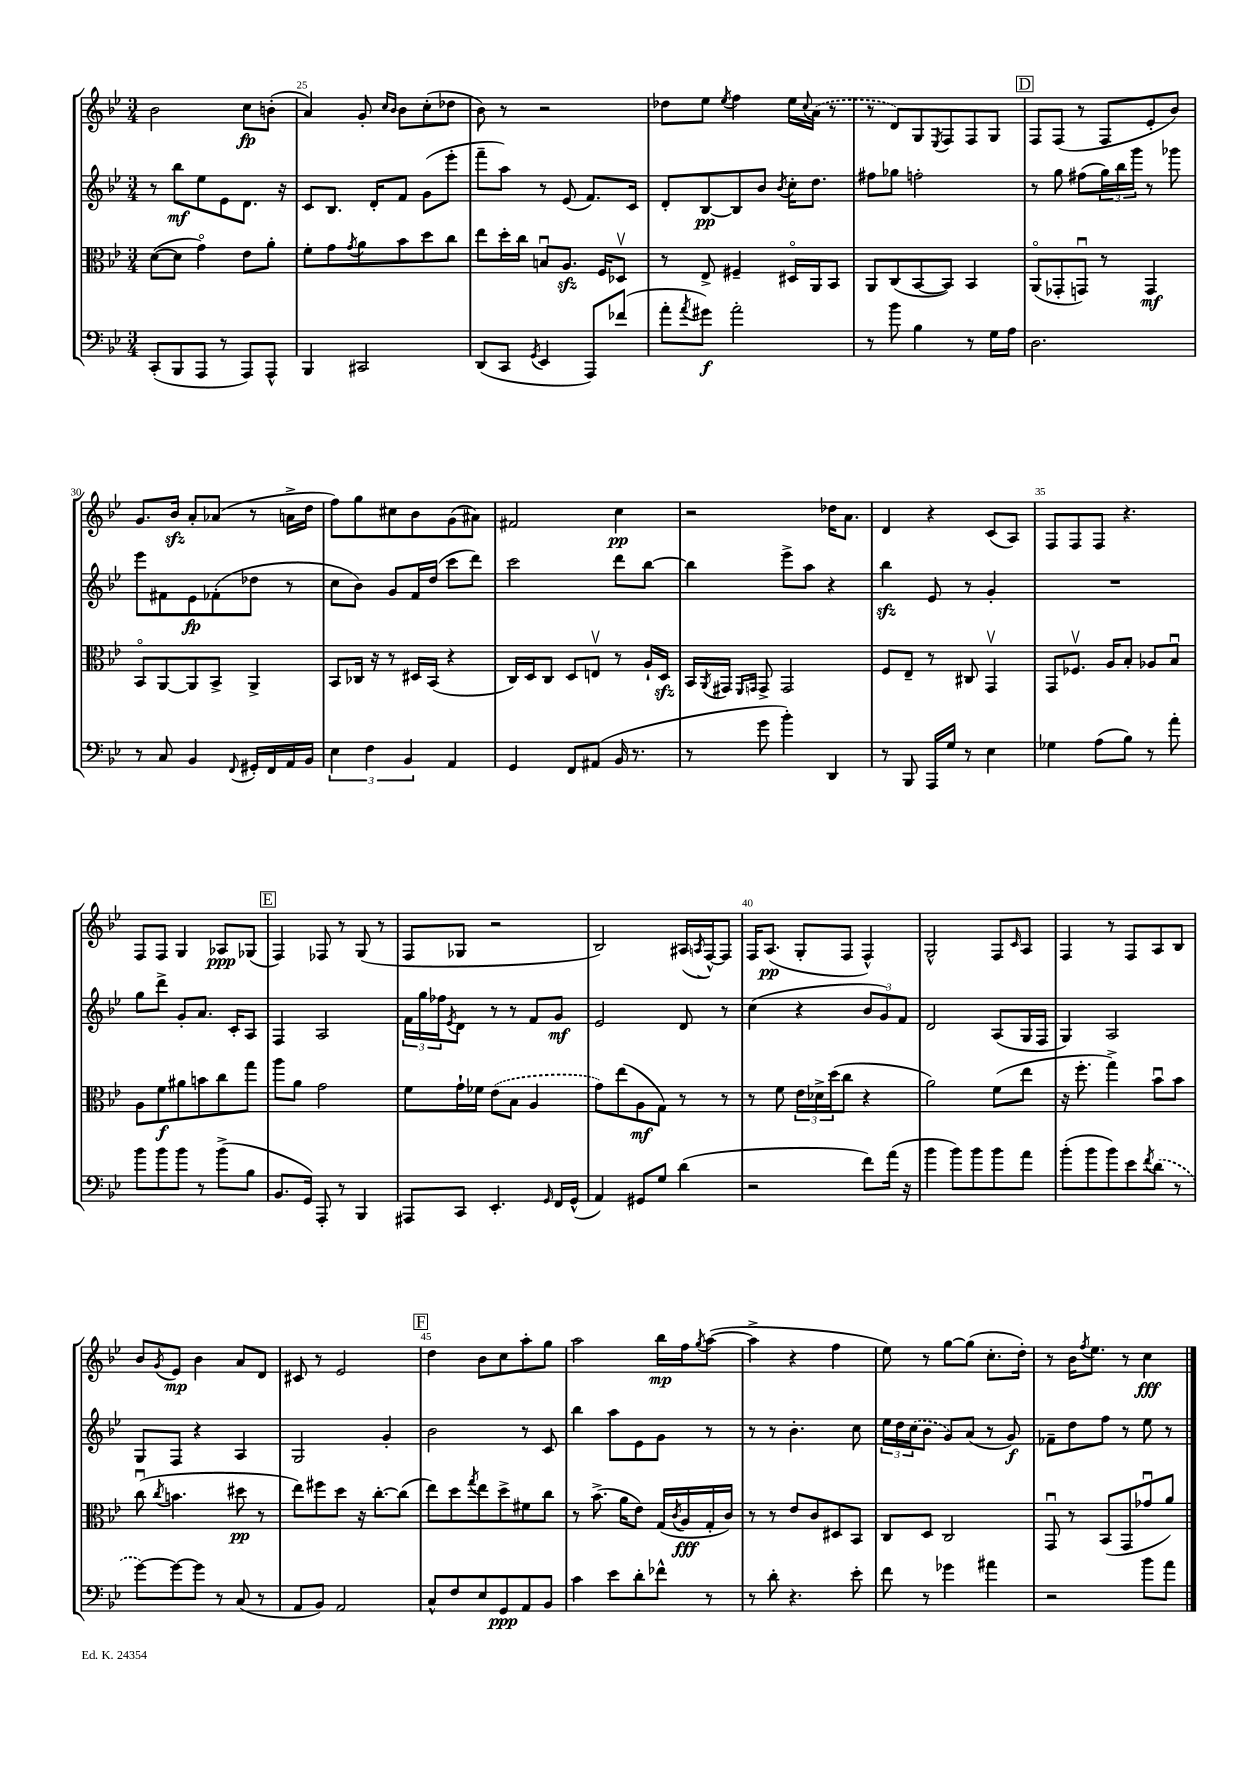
<<
\new StaffGroup <<
\new Staff = "s0" {
    \clef treble \key bes \major \numericTimeSignature \time 3/4
    bes'2 c''8\fp b'8-.( |
    a'4) g'8-. \grace { c''16 bes'16 } bes'8 c''8-.( des''8 |
    bes'8) r8 r2 |
    des''8 ees''8 \acciaccatura { ees''8 } f''4 ees''16 \appoggiatura { c''8 } \once \slurDashed a'16( r8 |
    r8 d'8) g8 \acciaccatura { ees8 } f8 f8 g8 |
    \mark \markup { \box "D" } f8 f8( r8 f8 ees'8-. bes'8) |
    g'8. bes'16\sfz a'8-. aes'8( r8 a'16-> d''16 |
    f''8) g''8 cis''8 bes'8 g'8( ais'8) |
    fis'2 c''4\pp |
    r2 des''16 a'8. |
    d'4 r4 c'8( a8) |
    f8 f8 f8 r4. |
    f8 f8 g4 aes8\ppp ges8( |
    \mark \markup { \box "E" } f4) fes8 r8 g8( r8 |
    f8 ges8 r2 |
    bes2) ais16( \acciaccatura { a8 } f16~-^) f8 |
    f16 a8.\pp( g8-. f8 f4-^) |
    g2-^ f8 \grace { c'16 } a8 |
    f4 r8 f8 a8 bes8 |
    bes'8 \acciaccatura { g'8 } ees'8\mp bes'4 a'8 d'8 |
    cis'8 r8 ees'2 |
    \mark \markup { \box "F" } d''4 bes'8 c''8 a''8-. g''8 |
    a''2 bes''16\mp f''16 \acciaccatura { g''8 } a''8~( |
    a''4-> r4 f''4 |
    ees''8) r8 g''8~ g''8( c''8.-. d''16-.) |
    r8 bes'16 \acciaccatura { f''8 } ees''8. r8 c''4\fff \bar "|." |
}
\new Staff = "s1" {
    \clef treble \key bes \major \numericTimeSignature \time 3/4
    r8 bes''8\mf ees''8 ees'8 d'8. r16 |
    c'8 bes8. d'16-. f'8 g'8( ees'''8-. |
    f'''8-- a''8) r8 ees'8( f'8.) c'16 |
    d'8-. bes8~\pp bes8 bes'8 \acciaccatura { bes'8 } c''16-. d''8. |
    fis''8 ges''8 f''2-. |
    \mark \markup { \box "D" } r8 g''8 fis''8( \tuplet 3/2 { g''16) bes''16 g'''16 } r8 ges'''8 |
    ees'''8 fis'8 ees'8\fp fes'8-.( des''8 r8 |
    c''8 bes'8) g'8 f'16 d''16( c'''8 d'''8) |
    c'''2 d'''8 bes''8~ |
    bes''4 ees'''8-> a''8 r4 |
    bes''4\sfz ees'8 r8 g'4-. |
    R2. |
    g''8 d'''8-> g'8-. a'8. c'16-. a8 |
    \mark \markup { \box "E" } f4 a2 |
    \tuplet 3/2 { f'16 g''16 fes''16 } \acciaccatura { ees'8 } d'8 r8 r8 f'8 g'8\mf |
    ees'2 d'8 r8 |
    c''4( r4 \tuplet 3/2 { bes'8 g'8) f'8 } |
    d'2 a8( g16 f16 |
    g4) a2 |
    g8 f8 r4 a4 |
    g2 g'4-. |
    \mark \markup { \box "F" } bes'2 r8 c'8 |
    bes''4 a''8 ees'8 g'8 r8 |
    r8 r8 bes'4.-. c''8 |
    \tuplet 3/2 { ees''16 d''16 \once \slurDashed c''16( } bes'8 g'8) a'8( r8 g'8\f) |
    fes'8-- d''8 f''8 r8 ees''8 r8 \bar "|." |
}
\new Staff = "s2" {
    \clef alto \key bes \major \numericTimeSignature \time 3/4
    d'8~( d'8 g'4\flageolet) ees'8 a'8-. |
    f'8-. g'8 \acciaccatura { g'8 } a'8 bes'8 d''8 c''8 |
    ees''8 d''16-. c''16 b8\downbow a8.\sfz f16 des8\upbow |
    r8 ees8-> fis4-- dis16\flageolet a,16 bes,8 |
    a,8 c8( bes,8~ bes,8) bes,4 |
    \mark \markup { \box "D" } a,8\flageolet( ges,8-. g,8\downbow) r8 g,4\mf |
    bes,8\flageolet a,8~ a,8 bes,8-> a,4-> |
    bes,8 ces16 r16 r8 dis16 bes,16( r4 |
    c16) d16 c8 d8 e8\upbow r8 a16-! d16\sfz |
    bes,16 \acciaccatura { a,8 } gis,16 \grace { f,16 g,16 } g,8-> g,2 |
    f8 ees8-- r8 cis8 g,4\upbow |
    g,8 fes8.\upbow a16 bes8-. aes8 bes8\downbow |
    a8 f'8\f ais'8 b'8 c''8 g''8 |
    \mark \markup { \box "E" } a''8 a'8 g'2 |
    f'8 g'16-! fes'16 \once \slurDashed ees'8( bes8 a4 |
    g'8) ees''8( a8\mf g8) r8 r8 |
    r8 f'8 \tuplet 3/2 { ees'16 des'16-> d''16( } c''8 r4 |
    a'2) f'8( ees''8 |
    r16 f''8.-. g''4->) bes'8\downbow bes'8 |
    c''8\downbow( \acciaccatura { c''8 } b'4. dis''8\pp r8 |
    ees''8) fis''8 d''8 r16 c''8.~-. c''8( |
    \mark \markup { \box "F" } ees''8) d''8 \acciaccatura { g''8 } ees''8 d''8-> fis'8 c''8 |
    r8 bes'8.->( a'16 ees'8) g16( \acciaccatura { c'8 } a16\fff g16-. c'16) |
    r8 r8 ees'8 c'8 dis8 bes,8 |
    c8 d8 c2 |
    g,8\downbow r8 bes,8( g,8 ges'8\downbow a'8) \bar "|." |
}
\new Staff = "s3" {
    \clef bass \key bes \major \numericTimeSignature \time 3/4
    c,8-.( bes,,8 a,,8 r8 a,,8) a,,8-^ |
    bes,,4 cis,2 |
    d,8( c,8 \acciaccatura { g,8 } ees,4 a,,8) fes'8( |
    a'8-. \acciaccatura { a'8 } gis'8\f) a'2-. |
    r8 bes'8 bes4 r8 g16 a16 |
    \mark \markup { \box "D" } d2. |
    r8 c8 bes,4 \appoggiatura { f,8 } gis,16-. f,16 a,16 bes,16 |
    \tuplet 3/2 { ees4 f4 bes,4 } a,4 |
    g,4 f,8 ais,8( bes,16 r8. |
    r8 g'8 bes'4-.) d,4 |
    r8 bes,,8 a,,16 g16 r8 ees4 |
    ges4 a8( bes8) r8 a'8-. |
    bes'8 bes'8 bes'8 r8 bes'8->( bes8 |
    \mark \markup { \box "E" } bes,8. g,16) a,,8-. r8 bes,,4 |
    ais,,8 c,8 ees,4.-. \grace { g,16 } f,16 g,16-^( |
    a,4) gis,8 g8 d'4( |
    r2 f'8) a'16( r16 |
    bes'4 bes'8) bes'8 bes'8 a'8 |
    bes'8-.( bes'8 bes'8) ees'8 \acciaccatura { f'8 } \once \slurDashed d'8( r8 |
    g'8~) g'8~ g'8 r8 c8( r8 |
    a,8 bes,8) a,2 |
    \mark \markup { \box "F" } c8-^ f8 ees8 g,8\ppp a,8 bes,8 |
    c'4 ees'8 d'8-. fes'8-^ r8 |
    r8 d'8-. r4. ees'8-. |
    f'8 r8 ges'4 ais'4 |
    r2 bes'8 a'8 \bar "|." |
}
>>
>>
\layout { \context { \Score currentBarNumber = #24 \override BarNumber.break-visibility = ##(#f #t #t) barNumberVisibility = #(every-nth-bar-number-visible 5) } }
